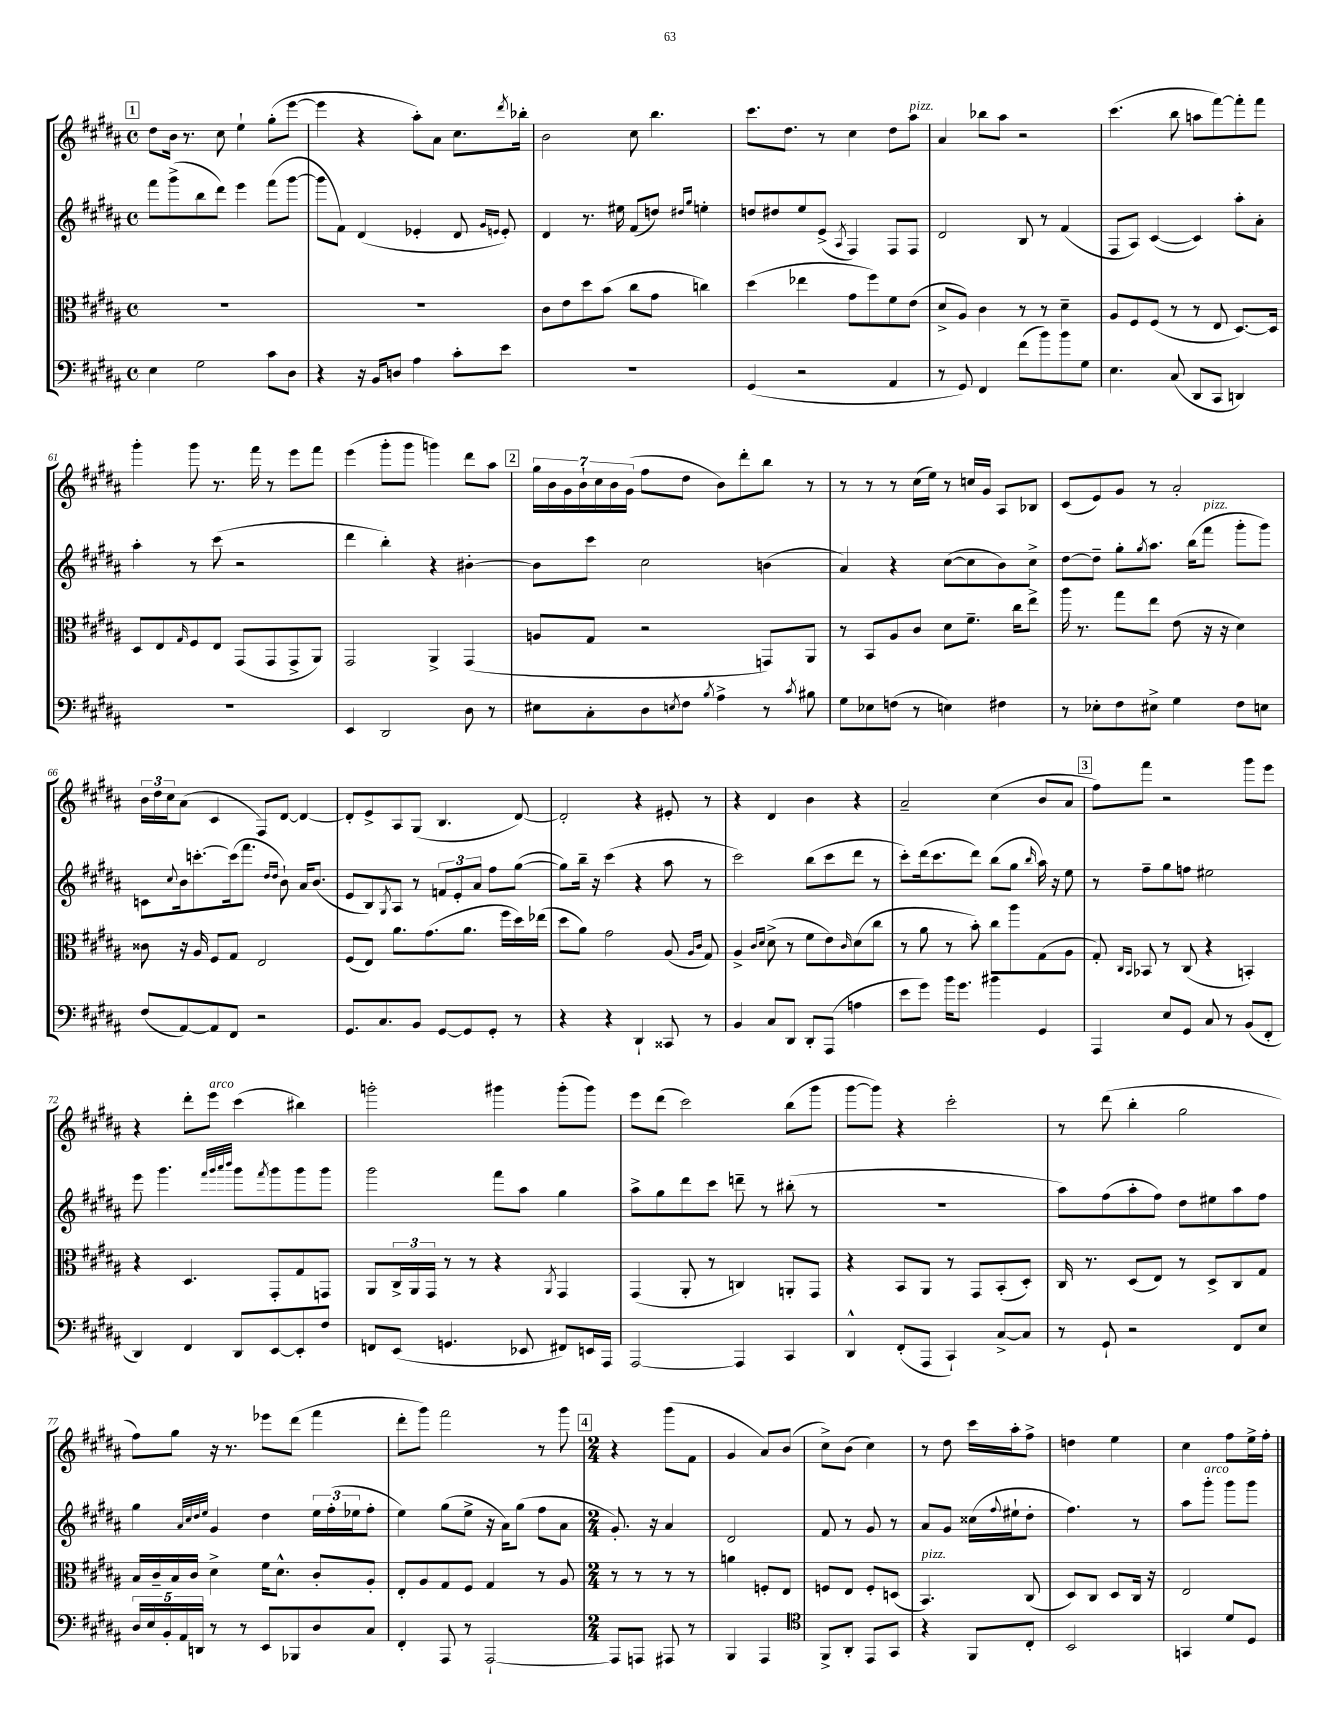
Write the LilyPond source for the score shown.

<<
\new StaffGroup <<
\new Staff = "s0" {
    \clef treble \key b \major \defaultTimeSignature \time 4/4
    \mark \markup { \box "1" } dis''8 b'16 r8. cis''8 e''4-! gis''8-.( e'''8~ |
    e'''4 r4 ais''8-.) ais'8 cis''8. \acciaccatura { dis'''8 } bes''16-. |
    b'2 cis''8 b''4. |
    cis'''8. dis''8. r8 cis''4 dis''8 ais''8^\markup { \italic "pizz." } |
    ais'4 bes''8 ais''8 r2 |
    cis'''4.( b''8 a''8 fis'''8~) fis'''8-. fis'''8 |
    gis'''4-. gis'''8 r8. fis'''16 r8 e'''8 fis'''8 |
    e'''4( gis'''8-. gis'''8 g'''4) dis'''8 ais''8 |
    \mark \markup { \box "2" } \tuplet 7/4 { gis''16 b'16 gis'16 b'16-! cis''16 b'16 gis'16( } fis''8 dis''8 b'8) dis'''8-. b''8 r8 |
    r8 r8 r8 cis''16( e''16) r8 c''16 gis'16 ais8 bes8 |
    cis'8( e'8) gis'8 r8 ais'2-. |
    \tuplet 3/2 { b'16 dis''16 cis''16 } ais'8( cis'4 fis8) dis'8~ dis'4~ |
    dis'8-. e'8-> ais8 gis8( b4. dis'8~) |
    dis'2-. r4 eis'8-. r8 |
    r4 dis'4 b'4 r4 |
    ais'2-- cis''4( b'8 ais'8 |
    \mark \markup { \box "3" } fis''8) fis'''8 r2 gis'''8 e'''8 |
    r4 dis'''8-. e'''8^\markup { \italic "arco" } cis'''4( bis''4) |
    g'''2-. gis'''4 gis'''8-.( gis'''8) |
    e'''8 dis'''8( cis'''2) b''8( gis'''8 |
    gis'''8~ gis'''8) r4 cis'''2-. |
    r8 dis'''8( b''4-. gis''2 |
    fis''8) gis''8 r16 r8. ees'''8 dis'''8( fis'''4 |
    dis'''8-. gis'''8) fis'''2 r8 gis'''8 |
    \mark \markup { \box "4" } \numericTimeSignature \time 2/4 r4 gis'''8( fis'8 |
    gis'4 ais'8) b'8( |
    cis''8->) b'8( cis''4) |
    r8 dis''8 cis'''16 ais''16-. fis''8-> |
    d''4 e''4 |
    cis''4 fis''8 e''16-> fis''16-. \bar "|." |
}
\new Staff = "s1" {
    \clef treble \key b \major \defaultTimeSignature \time 4/4
    \mark \markup { \box "1" } fis'''8 gis'''8->( b''8 dis'''8) e'''4 fis'''8( gis'''8~ |
    gis'''8 fis'8) dis'4( ees'4-. dis'8 \grace { gis'16 e'16 } e'8-.) |
    dis'4 r8. eis''16 fis'8( d''8) \grace { dis''16 gis''16 } e''4-. |
    d''8 dis''8 e''8 e'8->( \acciaccatura { ais8 } fis4) fis8 fis8 |
    dis'2 b8 r8 fis'4( |
    fis8 ais8) cis'4~( cis'4) ais''8-. ais'8-. |
    ais''4-. r8 cis'''8( r2 |
    dis'''4 b''4-.) r4 bis'4~-. |
    \mark \markup { \box "2" } bis'8 cis'''8 cis''2 b'4( |
    ais'4) r4 cis''8~( cis''8 b'8) cis''8-> |
    dis''8~ dis''8-- gis''8-. \acciaccatura { gis''8 } ais''8. b''16( fis'''8^\markup { \italic "pizz." } gis'''8-. gis'''8) |
    c'8 \appoggiatura { cis''8 } b'16 c'''8.~-. c'''16( fis'''8. \grace { dis''16 dis''16 } b'8-!) ais'16 b'8.( |
    e'8 b8) \acciaccatura { gis8 } ais8 r8 \tuplet 3/2 { f'8 e'8-. ais'8 } fis''8 gis''8~( |
    gis''8) b''16-- r16 cis'''4( r4 ais''8 r8 |
    cis'''2) b''8( cis'''8 dis'''8 r8 |
    cis'''8-.) dis'''16( cis'''8. dis'''8) b''8( gis''8 \grace { b''16 } ais''16) r16 e''8 |
    \mark \markup { \box "3" } r8 fis''8-- gis''8 f''8 eis''2 |
    e'''8 gis'''4. \grace { fis'''32 gis'''32 ais'''32 b'''32 } gis'''8 \acciaccatura { fis'''8 } gis'''8 gis'''8 gis'''8 |
    gis'''2 fis'''8 ais''8 gis''4 |
    ais''8-> gis''8 dis'''8 cis'''8 d'''8-- r8 bis''8-.( r8 |
    R1 |
    ais''8) fis''8( ais''8-. fis''8) dis''8 eis''8 ais''8 fis''8 |
    gis''4 \grace { ais'32 cis''32 dis''32 e''32 } gis'4 dis''4 \tuplet 3/2 { e''16 fis''16-.( ees''16 } fis''8-. |
    e''4) gis''8( e''8-> r16 ais'16) gis''8( fis''8 ais'8 |
    \mark \markup { \box "4" } \numericTimeSignature \time 2/4 gis'8.-.) r16 ais'4 |
    dis'2 |
    fis'8 r8 gis'8 r8 |
    ais'8 gis'8 cisis''16( \appoggiatura { fis''8 } eis''16-! dis''8-. |
    fis''4.) r8 |
    ais''8 gis'''8-.^\markup { \italic "arco" } gis'''8 gis'''8 \bar "|." |
}
\new Staff = "s2" {
    \clef alto \key b \major \defaultTimeSignature \time 4/4
    \mark \markup { \box "1" } R1 |
    R1 |
    cis'8 e'8 dis''8 b'8( cis''8 gis'8 c''4) |
    dis''4( ees''4 gis'8 fis''8) fis'8 e'8( |
    dis'8-> ais8) cis'4 r8 r8 dis'4-- |
    ais8 fis8 fis8( r8 r8 e8 dis8.~) dis16 |
    dis8 e8 \grace { gis16 } fis8 e8 gis,8( gis,8 gis,8-> ais,8) |
    gis,2 ais,4-> gis,4( |
    \mark \markup { \box "2" } a8 gis8 r2 g,8) ais,8 |
    r8 b,8 ais8 cis'8 dis'8 fis'8.-- cis''16 e''8-> |
    ais''16 r8. gis''8 e''8 e'8( r16 r16 dis'4) |
    cisis'8 r16 ais16 fis8 gis8 e2 |
    fis8( e8) ais'8. gis'8.( ais'8. fis''16 dis''16) ees''16( |
    dis''8 ais'8) gis'2 ais8( \grace { ais16 cis'16 } gis8) |
    ais4-> \grace { cis'16 dis'16 } dis'8->( r8 fis'8 e'8) \grace { cis'16 } dis'8( cis''8 |
    r8 ais'8 r8 b'8-.) cis''8 ais''8 gis8( ais8 |
    \mark \markup { \box "3" } gis8-.) \grace { cis16 b,16 } bes,8 r8 cis8( r4 b,4-.) |
    r4 dis4. gis,8-. gis8 g,8 |
    ais,8 \tuplet 3/2 { cis16-> ais,16 gis,16 } r8 r8 r4 \acciaccatura { ais,8 } gis,4 |
    gis,4( ais,8-. r8 c4) a,8-. gis,8 |
    r4 b,8 ais,8 r8 gis,8 b,8-.( dis8-.) |
    cis16 r8. dis8( e8) r8 dis8-> cis8 gis8 |
    b16 cis'16-- b16 cis'16 dis'4-> fis'16 dis'8.-^ cis'8-. ais8-. |
    e8-. ais8 gis8 fis8 gis4 r8 ais8 |
    \mark \markup { \box "4" } \numericTimeSignature \time 2/4 r8 r8 r8 r8 |
    a'4 f8-. e8 |
    f8 e8 f8-. d8( |
    b,4.^\markup { \italic "pizz." }) cis8( |
    dis8) cis8 dis8 cis16 r16 |
    e2 \bar "|." |
}
\new Staff = "s3" {
    \clef bass \key b \major \defaultTimeSignature \time 4/4
    \mark \markup { \box "1" } e4 gis2 cis'8 dis8 |
    r4 r16 b,16 d8 ais4 cis'8-. e'8 |
    R1 |
    gis,4( r2 ais,4 |
    r8 gis,8) fis,4 fis'8( b'8) b'8 gis8 |
    e4. cis8( dis,8 cis,8 d,4) |
    R1 |
    e,4 dis,2 dis8 r8 |
    \mark \markup { \box "2" } eis8 cis8-. dis8 \acciaccatura { e8 } fis8 \acciaccatura { b8 } ais4-> r8 \acciaccatura { cis'8 } bis8 |
    gis8 ees8 f8( r8 e4) fis4 |
    r8 ees8-. fis8 eis8-> gis4 fis8 e8 |
    fis8( ais,8~) ais,8 fis,8 r2 |
    gis,8. cis8. b,8 gis,8~ gis,8 gis,8-. r8 |
    r4 r4 dis,4-! cisis,8 r8 |
    b,4 cis8 dis,8 dis,8-. ais,,8( a4 |
    e'8 gis'8) b'16 gis'8. bis'4 gis,4 |
    \mark \markup { \box "3" } ais,,4 e8 gis,8 cis8 r8 b,8( fis,8-. |
    dis,4) fis,4 dis,8 e,8~ e,8-. fis8 |
    f,8 e,8( g,4. ees,8 fis,8) e,16 ais,,16 |
    ais,,2~ ais,,4 cis,4 |
    dis,4-^ fis,8-.( ais,,8 cis,4-!) cis8~-> cis8 |
    r8 gis,8-! r2 fis,8 e8 |
    \tuplet 5/4 { dis16 e16 b,16-. ais,16 d,16 } r8 r8 e,8 bes,,8 dis8 cis8 |
    fis,4-. ais,,8 r8 ais,,2~-! |
    \mark \markup { \box "4" } \numericTimeSignature \time 2/4 ais,,8 a,,8 ais,,8 r8 |
    b,,4 ais,,4 |
    \clef tenor fis,8-> ais,8-. e,8 gis,8 |
    r4 fis,8 cis8-. |
    b,2 |
    g,4 dis'8 dis8 \bar "|." |
}
>>
>>
\layout { \context { \Score currentBarNumber = #55 } }
